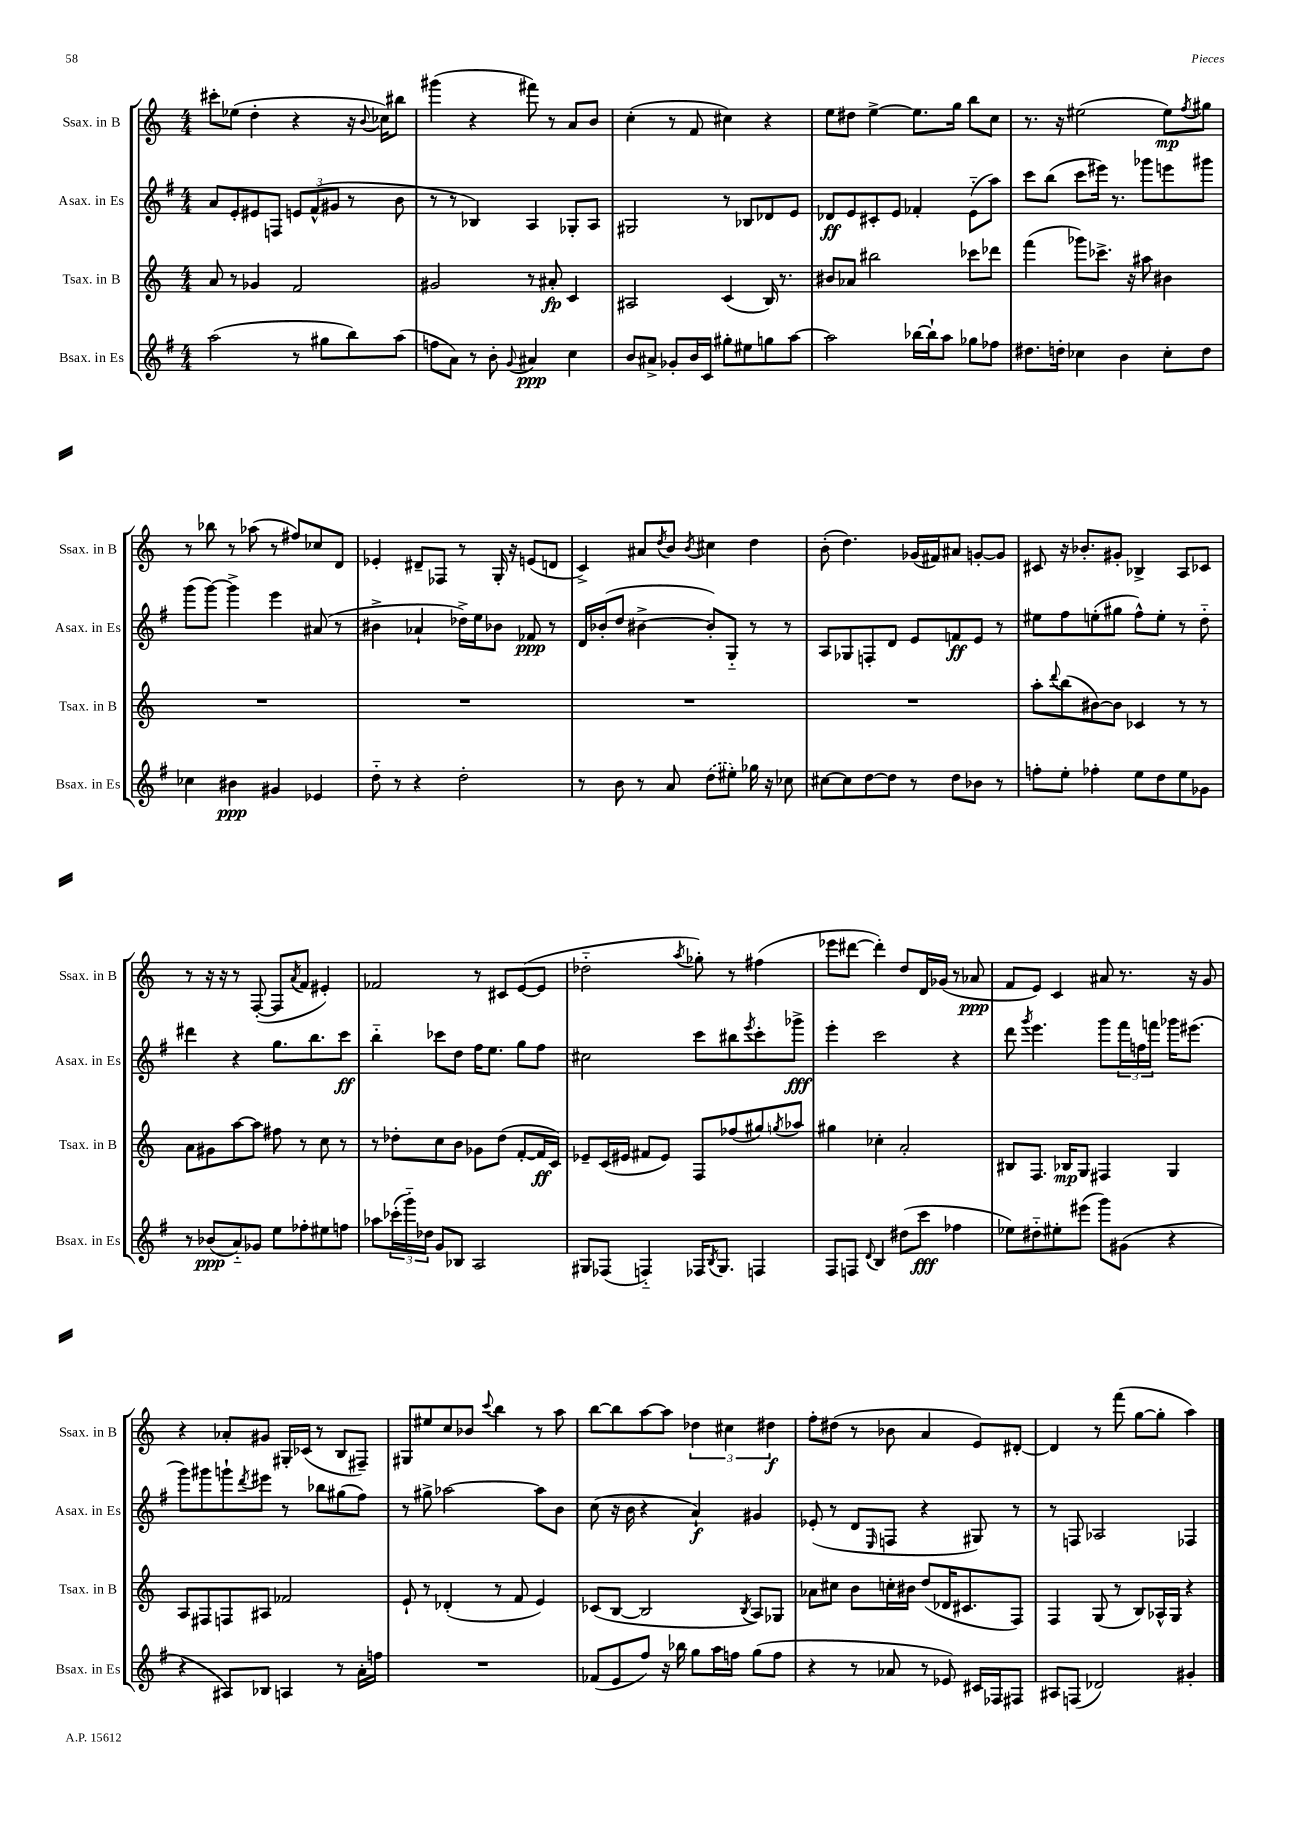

**kern	**dynam	**kern	**dynam	**kern	**dynam	**kern	**dynam
*part4	*part4	*part3	*part3	*part2	*part2	*part1	*part1
*staff4	*staff4	*staff3	*staff3	*staff2	*staff2	*staff1	*staff1
*I"Bsax. in Es	*	*I"Tsax. in B	*	*I"Asax. in Es	*	*I"Ssax. in B	*
*I'Bsax. in Es	*	*I'Tsax. in B	*	*I'Asax. in Es	*	*I'Ssax. in B	*
*clefG2	*	*clefG2	*	*clefG2	*	*clefG2	*
*k[f#]	*	*k[]	*	*k[f#]	*	*k[]	*
*M4/4	*	*M4/4	*	*M4/4	*	*M4/4	*
=111	=111	=111	=111	=111	=111	=111	=111
(2aa\	.	8a/	.	8a/L	.	8ccc#X'\L	.
.	.	8r	.	8e'/	.	(8ee-X\J	.
.	.	4g-X/	.	8e#X/	.	4dd'\	.
.	.	.	.	8Fn/J	.	.	.
8r	.	2f/	.	12en/L	.	4r	.
.	.	.	.	(12f#^^/	.	.	.
8gg#X\L	.	.	.	.	.	.	.
.	.	.	.	12g#X/J	.	.	.
8bb\)	.	.	.	8r	.	16r	.
.	.	.	.	.	.	8qqb/	.
.	.	.	.	.	.	16cc-X\KL)	.
(8aa\J	.	.	.	8b\	.	8bb#X\J	.
=112	=112	=112	=112	=112	=112	=112	=112
8ffn\L	.	2g#X/	.	8r	.	(4ggg#X\	.
8a\J)	.	.	.	8r	.	.	.
8r	.	.	.	4B-X/)	.	4r	.
8b'\	.	.	.	.	.	.	.
8qqg/	.	.	.	.	.	.	.
4a#X/	ppp	8r	.	4A/	.	8fff#X\)	.
.	.	8a#X'/	fp	.	.	8r	.
4cc\	.	4c/	.	8G-X'/L	.	8a/L	.
.	.	.	.	8A/J	.	8b/J	.
=113	=113	=113	=113	=113	=113	=113	=113
8b/L	.	2A#X/	.	2G#X/	.	(4cc'\	.
8a#X^/J	.	.	.	.	.	.	.
8g-X'/L	.	.	.	.	.	8r	.
16b/L	.	.	.	.	.	8f/	.
16c/JJ	.	.	.	.	.	.	.
8gg#X'\L	.	(4c/	.	8r	.	4cc#X\)	.
8ee#X\	.	.	.	8B-X/L	.	.	.
8ggn\	.	16B/)	.	8d-X/	.	4r	.
.	.	8.r	.	.	.	.	.
[8aa\J	.	.	.	8e/J	.	.	.
=114	=114	=114	=114	=114	=114	=114	=114
2aa\]	.	8b#X/L	.	8d-X/L	ff	8ee\L	.
.	.	8a-X/J	.	8e/	.	8dd#X\J	.
.	.	2bb#X\	.	8c#X'/	.	[4ee^\	.
.	.	.	.	8e/J	.	.	.
[16bb-X\LL	.	.	.	4f-X'/	.	8.ee\L]	.
16bb-`\J]	.	.	.	.	.	.	.
8aa\J	.	.	.	.	.	.	.
.	.	.	.	.	.	16gg\Jk	.
8gg-X\L	.	8ccc-X\L	.	(8e\L	.	8bb\L	.
8ff-X\J	.	8ddd-X\J	.	8aa\J)	.	8cc\J	.
=115	=115	=115	=115	=115	=115	=115	=115
8.dd#X\L	.	(4fff\	.	8ccc\L	.	8.r	.
.	.	.	.	(8bb\J	.	.	.
16ddn'\Jk	.	.	.	.	.	16r	.
4cc-X\	.	8ggg-X\L)	.	8ccc\L	.	(2ee#X\	.
.	.	8.ccc-X^\J	.	16eee#X\Jk)	.	.	.
.	.	.	.	8.r	.	.	.
4b\	.	.	.	.	.	.	.
.	.	16r	.	.	.	.	.
.	.	8aa#X\	.	8ggg-X\L	.	.	.
8cc-'\L	.	4b#X\	.	8eeen\	.	8ee#\L)	mp
.	.	.	.	.	.	8qff/	.
8dd\J	.	.	.	8ggg#X\J	.	8gg#X\J	.
!!LO:LB:g=z
=116	=116	=116	=116	=116	=116	=116	=116
4cc-X\	.	1r	.	(8ggg\L	.	8r	.
.	.	.	.	[8ggg\J)	.	8bb-X\	.
4b#X\	ppp	.	.	4ggg^\]	.	8r	.
.	.	.	.	.	.	(8aa-X\	.
4g#X/	.	.	.	4eee\	.	8r	.
.	.	.	.	.	.	8ff#X/L)	.
4e-X/	.	.	.	(8a#X/	.	8cc-X/	.
.	.	.	.	8r	.	8d/J	.
=117	=117	=117	=117	=117	=117	=117	=117
8dd\	.	1r	.	4b#X^\	.	4e-X'/	.
8r	.	.	.	.	.	.	.
4r	.	.	.	4a-X`/	.	8d#X~/L	.
.	.	.	.	.	.	8F-X/J	.
2dd'\	.	.	.	16dd-X^\LL)	.	8r	.
.	.	.	.	16ee\J	.	.	.
.	.	.	.	8b-X\J	.	16G'/	.
.	.	.	.	.	.	16r	.
.	.	.	.	8f-X/	ppp	(8en/L	.
.	.	.	.	8r	.	8dn/J	.
=118	=118	=118	=118	=118	=118	=118	=118
8r	.	1r	.	16d/LL	.	4c^/)	.
.	.	.	.	(16b-X'/J	.	.	.
8b\	.	.	.	8dd/J	.	.	.
8r	.	.	.	[4b#X^\	.	8a#X/L	.
.	.	.	.	.	.	8qdd/	.
8a/	.	.	.	.	.	8b/J	.
.	.	.	.	.	.	8qb/	.
(8dd\L	.	.	.	8b#'/L])	.	4cc#X\	.
8ee#X'\J)	.	.	.	8G/J	.	.	.
16gg-X\	.	.	.	8r	.	4dd\	.
16r	.	.	.	.	.	.	.
8cc-X\	.	.	.	8r	.	.	.
=119	=119	=119	=119	=119	=119	=119	=119
[8cc#X\L	.	1r	.	8A/L	.	(8b'\	.
8cc#\]	.	.	.	8G-X/	.	4.dd\)	.
[8dd\	.	.	.	8Fn'/	.	.	.
8dd\J]	.	.	.	8d/J	.	.	.
8r	.	.	.	8e/L	.	(16g-X/LL	.
.	.	.	.	.	.	16f#X/J)	.
8dd\L	.	.	.	8fn/	ff	8a#X/J	.
8b-X\J	.	.	.	8e/J	.	[8gn'/L	.
8r	.	.	.	8r	.	8g/J]	.
=120	=120	=120	=120	=120	=120	=120	=120
8ffn'\L	.	8aa'\L	.	8ee#X\L	.	8c#X/	.
.	.	8qqddd/	.	.	.	.	.
8ee'\J	.	(8bb\	.	8ff#\	.	16r	.
.	.	.	.	.	.	8.b-X'/L	.
4ff-X'\	.	[8b#X\)	.	(8een'\	.	.	.
.	.	8b#\J]	.	8gg#X\J	.	8g#X'/J	.
8ee\L	.	4c-X/	.	8ff#^^\L)	.	4B-X^/	.
8dd\	.	.	.	8ee'\J	.	.	.
8ee\	.	8r	.	8r	.	8A/L	.
8g-X\J	.	8r	.	8dd\	.	8c-X/J	.
!!LO:LB:g=z
=121	=121	=121	=121	=121	=121	=121	=121
8r	.	8a\L	.	4ddd#X\	.	8r	.
(8b-X/L	ppp	8g#X\	.	.	.	16r	.
.	.	.	.	.	.	16r	.
8a/)	.	[8aa\	.	4r	.	8r	.
8g-X/J	.	8aa\J]	.	.	.	([8F'/	.
8ee\L	.	8ff#X\	.	8.gg\L	.	8F/L]	.
.	.	.	.	.	.	8qa/	.
8ff-X'\	.	8r	.	.	.	8f/J	.
.	.	.	.	8.bb\	.	.	.
8ee#X\	.	8cc\	.	.	.	4e#X'/)	.
8ffn\J	.	8r	.	8ccc\J	ff	.	.
=122	=122	=122	=122	=122	=122	=122	=122
8aa-X\L	.	8r	.	4bb\	.	2f-X/	.
(24ccc-X'\L	.	8dd-X'\L	.	.	.	.	.
24ggg\)	.	.	.	.	.	.	.
24dd-X\JJ	.	.	.	.	.	.	.
8g/L	.	8cc\	.	8ccc-X\L	.	.	.
8B-X/J	.	8b\J	.	8dd\J	.	.	.
2A/	.	8g-X\L	.	16ff#\KL	.	8r	.
.	.	.	.	8.ee\J	.	.	.
.	.	(8dd-\J	.	.	.	8c#X/L	.
.	.	[8f'/L	.	8gg\L	.	([8e/	.
.	.	16f/L]	ff	8ff#\J	.	8e/J]	.
.	.	16c/JJ)	.	.	.	.	.
=123	=123	=123	=123	=123	=123	=123	=123
8G#X/L	.	8e-X~/L	.	2cc#X\	.	2dd-X\	.
(8F-X/J	.	(16c/L	.	.	.	.	.
.	.	16e#X/JJ	.	.	.	.	.
4Fn/)	.	8f#X/L	.	.	.	.	.
.	.	8e#/J)	.	.	.	.	.
.	.	.	.	.	.	8qaa/	.
16F-X/KL	.	8F/L	.	8ccc\L	.	8gg-X'\)	.
8qB/	.	.	.	.	.	.	.
8.G#/J	.	.	.	.	.	.	.
.	.	(8ff-X/	.	8bb#X\	.	8r	.
.	.	.	.	8qeee/	.	.	.
4Fn/	.	8gg#X/)	.	8ccc'\	.	(4ff#X\	.
.	.	8qggn/	.	.	.	.	.
.	.	8aa-X/J	.	8ggg-X^\J	fff	.	.
=124	=124	=124	=124	=124	=124	=124	=124
8F#/L	.	4gg#X\	.	4eee'\	.	8eee-X\L	.
8Fn/J	.	.	.	.	.	[8ddd#X\J	.
8qqd/	.	.	.	.	.	.	.
4B/	.	4cc-X'\	.	2ccc\	.	4ddd#'\])	.
(8dd#X\L	.	2a'/	.	.	.	8dd/L	.
8ccc\J	fff	.	.	.	.	16d/L	.
.	.	.	.	.	.	(16g-X/JJ	.
4ff-X\	.	.	.	4r	.	8r	.
.	.	.	.	.	.	8a-X/	ppp
=125	=125	=125	=125	=125	=125	=125	=125
8ee-X\L)	.	8B#X/L	.	8ddd\	.	8f/L	.
.	.	.	.	8qggg/	.	.	.
8dd#X\	.	8.F/J	.	4.eee\	.	8e/J)	.
8ee#X'\	.	.	.	.	.	4c/	.
.	.	16B-X/KL	mp	.	.	.	.
(8eee#X\J	.	8G/J	.	.	.	.	.
8ggg\L)	.	4F#X/	.	8ggg\L	.	8a#X/	.
(8g#X\J	.	.	.	24fff#\L	.	8.r	.
.	.	.	.	24ffn\	.	.	.
.	.	.	.	24fffn\JJ	.	.	.
4r	.	4G/	.	16ggg-X\KL	.	.	.
.	.	.	.	(8.eee#X\J	.	16r	.
.	.	.	.	.	.	8g/	.
!!LO:LB:g=z
=126	=126	=126	=126	=126	=126	=126	=126
4r	.	8A/L	.	8ggg\L)	.	4r	.
.	.	8F#X/	.	8ggg#X\	.	.	.
8A#X/L)	.	8Fn/	.	8gggn`\	.	8a-X'/L	.
.	.	.	.	8qddd/	.	.	.
8B-X/J	.	8A#X/J	.	8eee#X\J	.	8g#X/J	.
4An/	.	2f-X/	.	8r	.	16G#X'/LL	.
.	.	.	.	.	.	(16c-X/JJ	.
.	.	.	.	8bb-X\L	.	8r	.
8r	.	.	.	(8gg#X\	.	8B/L	.
16a'\LL	.	.	.	8ff#\J)	.	8F#X~/J)	.
16ffn\JJ	.	.	.	.	.	.	.
=127	=127	=127	=127	=127	=127	=127	=127
1r	.	8e`/	.	8r	.	8G#X/L	.
.	.	8r	.	8gg#X^\	.	8ee#X/	.
.	.	(4d-X'/	.	[2aa-X\	.	8cc/	.
.	.	.	.	.	.	8b-X/J	.
.	.	.	.	.	.	8qqccc/	.
.	.	8r	.	.	.	4bb\	.
.	.	8f/	.	.	.	.	.
.	.	4e/)	.	8aa-\L]	.	8r	.
.	.	.	.	8b\J	.	8aa\	.
=128	=128	=128	=128	=128	=128	=128	=128
(8f-X/L	.	(8c-X/L	.	(8cc\	.	[8bb\L	.
8e/	.	[8B/J	.	16r	.	8bb\]	.
.	.	.	.	16b\	.	.	.
8ff#/J)	.	2B/]	.	4r	.	[8aa\	.
16r	.	.	.	.	.	8aa\J]	.
16bb-X\	.	.	.	.	.	.	.
8gg\L	.	.	.	4a`/)	f	6dd-X\	.
16aa\L	.	.	.	.	.	.	.
.	.	.	.	.	.	6cc#X\	.
16ffn\JJ	.	.	.	.	.	.	.
.	.	8qB/	.	.	.	.	.
(8gg\L	.	8A/L)	.	4g#X/	.	.	.
.	.	.	.	.	.	6dd#X\	f
8ff\J	.	8G-X/J	.	.	.	.	.
=129	=129	=129	=129	=129	=129	=129	=129
4r	.	8a-X\L	.	(8e-X'/	.	8ff'\L	.
.	.	8cc#X\J	.	8r	.	(8dd#X\J	.
8r	.	8b\L	.	8d/L	.	8r	.
.	.	.	.	16qqE/	.	.	.
8a-X/	.	16ccn'\L	.	8Fn/J	.	8b-X\	.
.	.	16b#X\JJ	.	.	.	.	.
8r	.	(8dd/L	.	4r	.	4a/	.
8e-X/)	.	16d-X/K	.	.	.	.	.
.	.	8.c#X/	.	.	.	.	.
16c#X/LL	.	.	.	8G#X/)	.	8e/L)	.
16F-X/J	.	.	.	.	.	.	.
8F#X/J	.	8F/J)	.	8r	.	[8d#X'/J	.
=130	=130	=130	=130	=130	=130	=130	=130
8A#X/L	.	4F/	.	8r	.	4d#/]	.
(8Fn/J	.	.	.	8Fn/	.	.	.
2d-X/)	.	(8G/	.	2A-X/	.	8r	.
.	.	8r	.	.	.	(8fff\	.
.	.	8B/L)	.	.	.	[8gg\L	.
.	.	16A-X^^/L	.	.	.	8gg'\J]	.
.	.	16G/JJ	.	.	.	.	.
4g#X'/	.	4r	.	4F-X/	.	4aa\)	.
==	==	==	==	==	==	==	==
*-	*-	*-	*-	*-	*-	*-	*-
